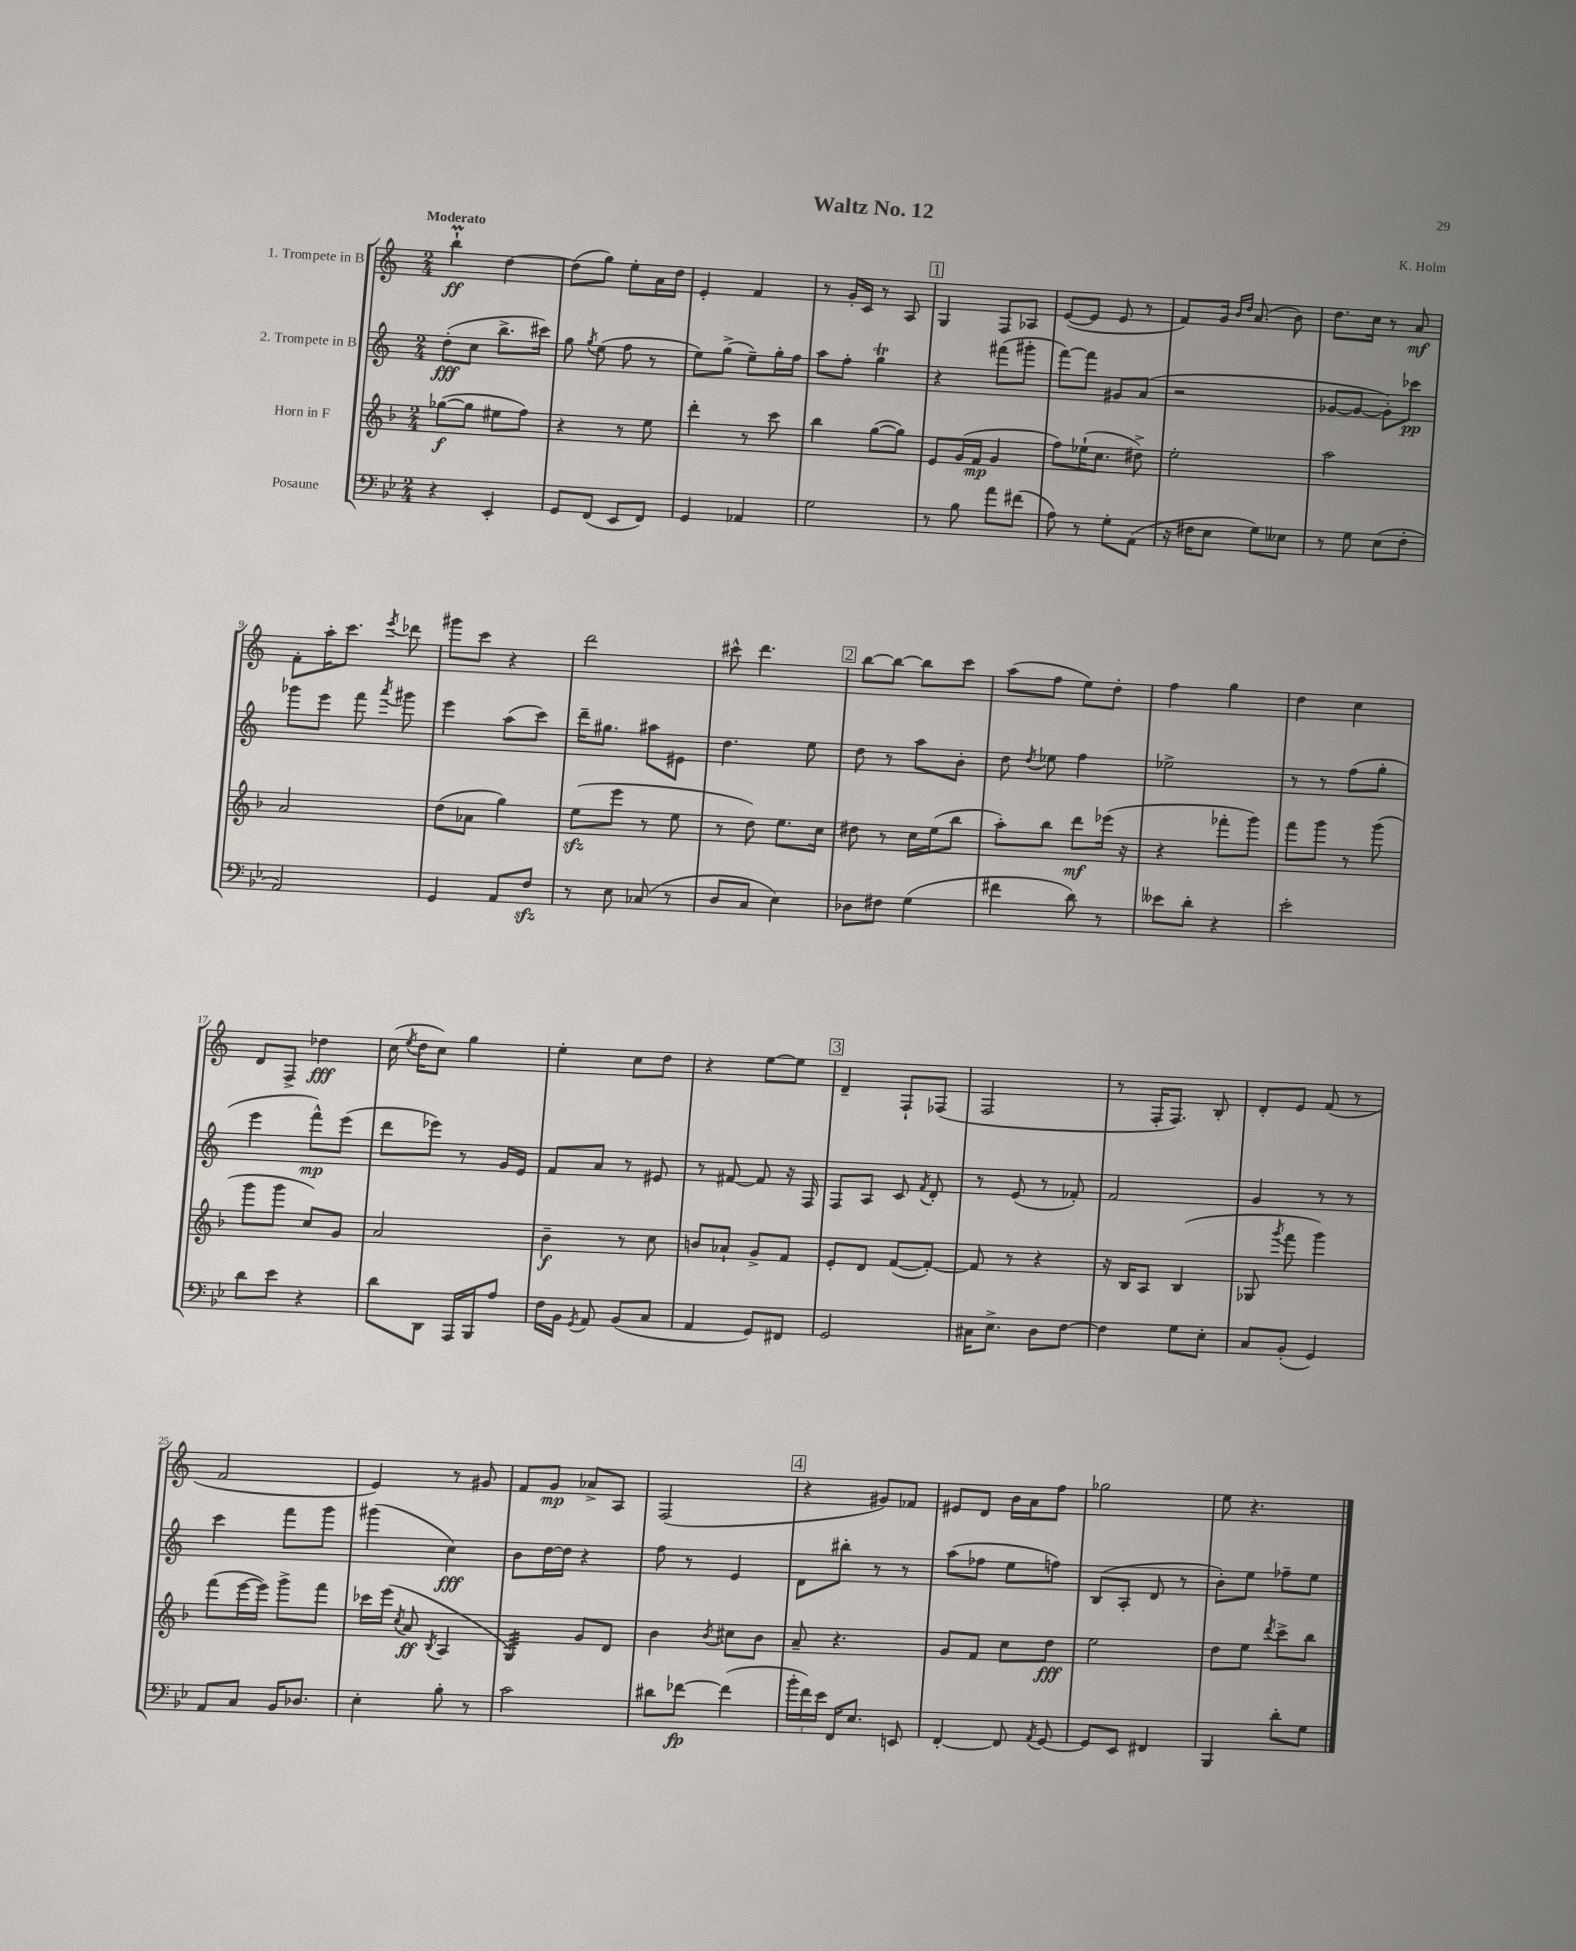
\header { title = "Waltz No. 12" composer = "K. Holm" }
<<
\new StaffGroup <<
\new Staff = "s0" \with { instrumentName = "1. Trompete in B" } {
    \clef treble \key c \major \numericTimeSignature \time 2/4 \tempo "Moderato"
    \autoBeamOff b''4-!\prall\ff d''4~ |
    d''8[( g''8]) e''8[-. a'16 d''16] |
    e'4-. f'4 |
    r8 g'16[-. c'16] r8 a8 |
    \mark \markup { \box "1" } g4 f8[ aes8] |
    e'8[~( e'8] e'8 r8 |
    f'8[) g'16] \grace { b'16[ d''16] } a'8.( b'8) |
    d''8.[ c''16] r8 a'8\mf |
    f'8[-. a''16-. c'''8.] \acciaccatura { e'''8 } des'''8 |
    gis'''8[ c'''8] r4 |
    d'''2 |
    cis'''8-^ d'''4. |
    \mark \markup { \box "2" } b''8[~ b''8]~ b''8[ c'''8] |
    a''8[( f''8] e''8[) d''8]-. |
    f''4 g''4 |
    d''4 c''4 |
    d'8[ f8]-> des''4\fff |
    c''16( \acciaccatura { e''8 } d''16[ c''8]) g''4 |
    e''4-. c''8[ d''8] |
    r4 e''8[~ e''8] |
    \mark \markup { \box "3" } d'4-- f8[-! fes8]( |
    f2 |
    r8 f16[-. f8.]) b8-. |
    d'8[-. e'8] f'8( r8 |
    f'2 |
    e'4) r8 gis'8 |
    f'8[ g'8]\mp aes'8[-> a8] |
    f2( |
    \mark \markup { \box "4" } r4 gis'8[) fes'8] |
    eis'8[ d'8] b'16[ a'16 f''8] |
    ges''2 |
    e''8 r4. \bar "|." |
}
\new Staff = "s1" \with { instrumentName = "2. Trompete in B" } {
    \clef treble \key c \major \numericTimeSignature \time 2/4
    \autoBeamOff d''8[-.\fff( c''8] b''8.[-> cis'''16]) |
    g''8 \acciaccatura { g''8 } e''8( f''8 r8 |
    e''8[) g''8]->( e''8[--) g''16-. f''16] |
    a''8[ f''8]-. g''4\trill |
    \mark \markup { \box "1" } r4 fis'''8[( gis'''8]-. |
    f'''8[~) f'''8] gis'8[ a'8]( |
    r2 |
    ges'8[~ ges'8]~ ges'8[-.) ces'''8]\pp |
    ges'''8[ e'''8] f'''8 \acciaccatura { a'''8 } gis'''8 |
    e'''4 a''8[( c'''8]) |
    d'''16[-- gis''8.] ais''8[ eis'8] |
    d''4. e''8 |
    \mark \markup { \box "2" } d''8 r8 a''8[ b'8]-. |
    d''8 \acciaccatura { d''8 } ees''8 f''4 |
    ees''2-> |
    r8 r8 f''8[( g''8]-. |
    e'''4 f'''8[-^\mp) e'''8]( |
    d'''8[ ees'''8]) r8 g'16[ e'16] |
    f'8[ a'8] r8 eis'8 |
    r8 fis'8~ fis'8 r16 f16 |
    \mark \markup { \box "3" } f8[ a8] c'8 \acciaccatura { f'8 } d'8-. |
    r8 e'8( r8 fes'8-.) |
    f'2 |
    g'4 r8 r8 |
    c'''4 f'''8[ g'''8] |
    gis'''4( c''4\fff) |
    b'8[ d''16~ d''16] r4 |
    f''8 r8 e'4 |
    \mark \markup { \box "4" } d'8[ bis''8]-. r8 r8 |
    a''8[( fes''8] e''8[ f''8]) |
    b8[( a8]-. d'8 r8 |
    b'8[-.) e''8] fes''8[-- e''8] \bar "|." |
}
\new Staff = "s2" \with { instrumentName = "Horn in F" } {
    \clef treble \key f \major \numericTimeSignature \time 2/4
    \autoBeamOff ges''8[~\f( ges''8] eis''8[ f''8]) |
    r4 r8 e''8 |
    d'''4-. r8 c'''8 |
    bes''4 g''8[~( g''8]) |
    \mark \markup { \box "1" } e'8[ g'16( f'16]\mp g'4 |
    f''8[) ees''16-!( c''8.] dis''8->) |
    e''2-. |
    a''2 |
    a'2 |
    d''8[( aes'8] g''4) |
    e''8[\sfz( e'''8] r8 e''8 |
    r8 d''8) e''8.[ c''16] |
    \mark \markup { \box "2" } dis''8 r8 c''16[ e''16( bes''8] |
    a''8[-.) bes''8] d'''8[\mf ees'''16]( r16 |
    r4 fes'''8[-. g'''8]) |
    f'''8[ g'''8] r8 g'''8( |
    g'''8[ g'''8] c''8[) g'8] |
    a'2 |
    bes'4--\f r8 c''8 |
    b'8[ aes'8]-! g'8[-> f'8] |
    \mark \markup { \box "3" } e'8[-. d'8] f'8[~( f'8]~-.) |
    f'8 r8 r4 |
    r16 bes16[ a8] bes4( |
    ges8 \acciaccatura { g'''8 } f'''8 g'''4) |
    f'''8[( e'''16~ e'''16]) g'''8[-> f'''8] |
    ces'''16[ e'''16]( \acciaccatura { c''8 } a'8\ff \acciaccatura { bes8 } a4 |
    g4:32) g'8[ d'8] |
    bes'4 \acciaccatura { bes'8 } cis''8[ bes'8] |
    \mark \markup { \box "4" } a'8-- r4. |
    g'8[ f'8] c''8[ d''8]\fff |
    e''2 |
    d''8[ e''8] \acciaccatura { d'''8 } c'''8[-> bes''8] \bar "|." |
}
\new Staff = "s3" \with { instrumentName = "Posaune" } {
    \clef bass \key bes \major \numericTimeSignature \time 2/4
    \autoBeamOff r4 ees,4-. |
    g,8[ f,8]( ees,8[ f,8]) |
    g,4 aes,4 |
    g2 |
    \mark \markup { \box "1" } r8 bes8 a'8[ fis'8]( |
    a8) r8 g8[-. a,8]( |
    r16 fis16[ ees8] g8[) eeses8] |
    r8 g8 ees8[( f8]-. |
    a,2) |
    g,4 a,8[ f8]\sfz |
    r8 ees8 ces8( r8 |
    d8[ c8] ees4) |
    \mark \markup { \box "2" } des8[ fis8] g4( |
    fis'4 d'8) r8 |
    eeses'8[ d'8]-. r4 |
    ees'2-. |
    d'8[ ees'8] r4 |
    d'8[ d,8] a,,16[ bes,,16 a8] |
    f16[ bes,16] \acciaccatura { g,8 } a,8 bes,8[( c8] |
    a,4 g,8[) fis,8] |
    \mark \markup { \box "3" } g,2 |
    cis16[ ees8.]-> d8[ f8]~ |
    f4 g8[ ees8]-. |
    c8[ bes,8]-.( g,4) |
    a,8[ c8] bes,16[ des8.] |
    ees4-. bes8-. r8 |
    c'2 |
    dis'8[ fes'8]~\fp fes'4( |
    \mark \markup { \box "4" } \tuplet 3/2 { bes'16[-. f'16) ees'16] } f,16[ ees8.] e,8 |
    f,4~-. f,8 \acciaccatura { a,8 } g,8~ |
    g,8[ ees,8] fis,4 |
    bes,,4 d'8[-. g8] \bar "|." |
}
>>
>>
